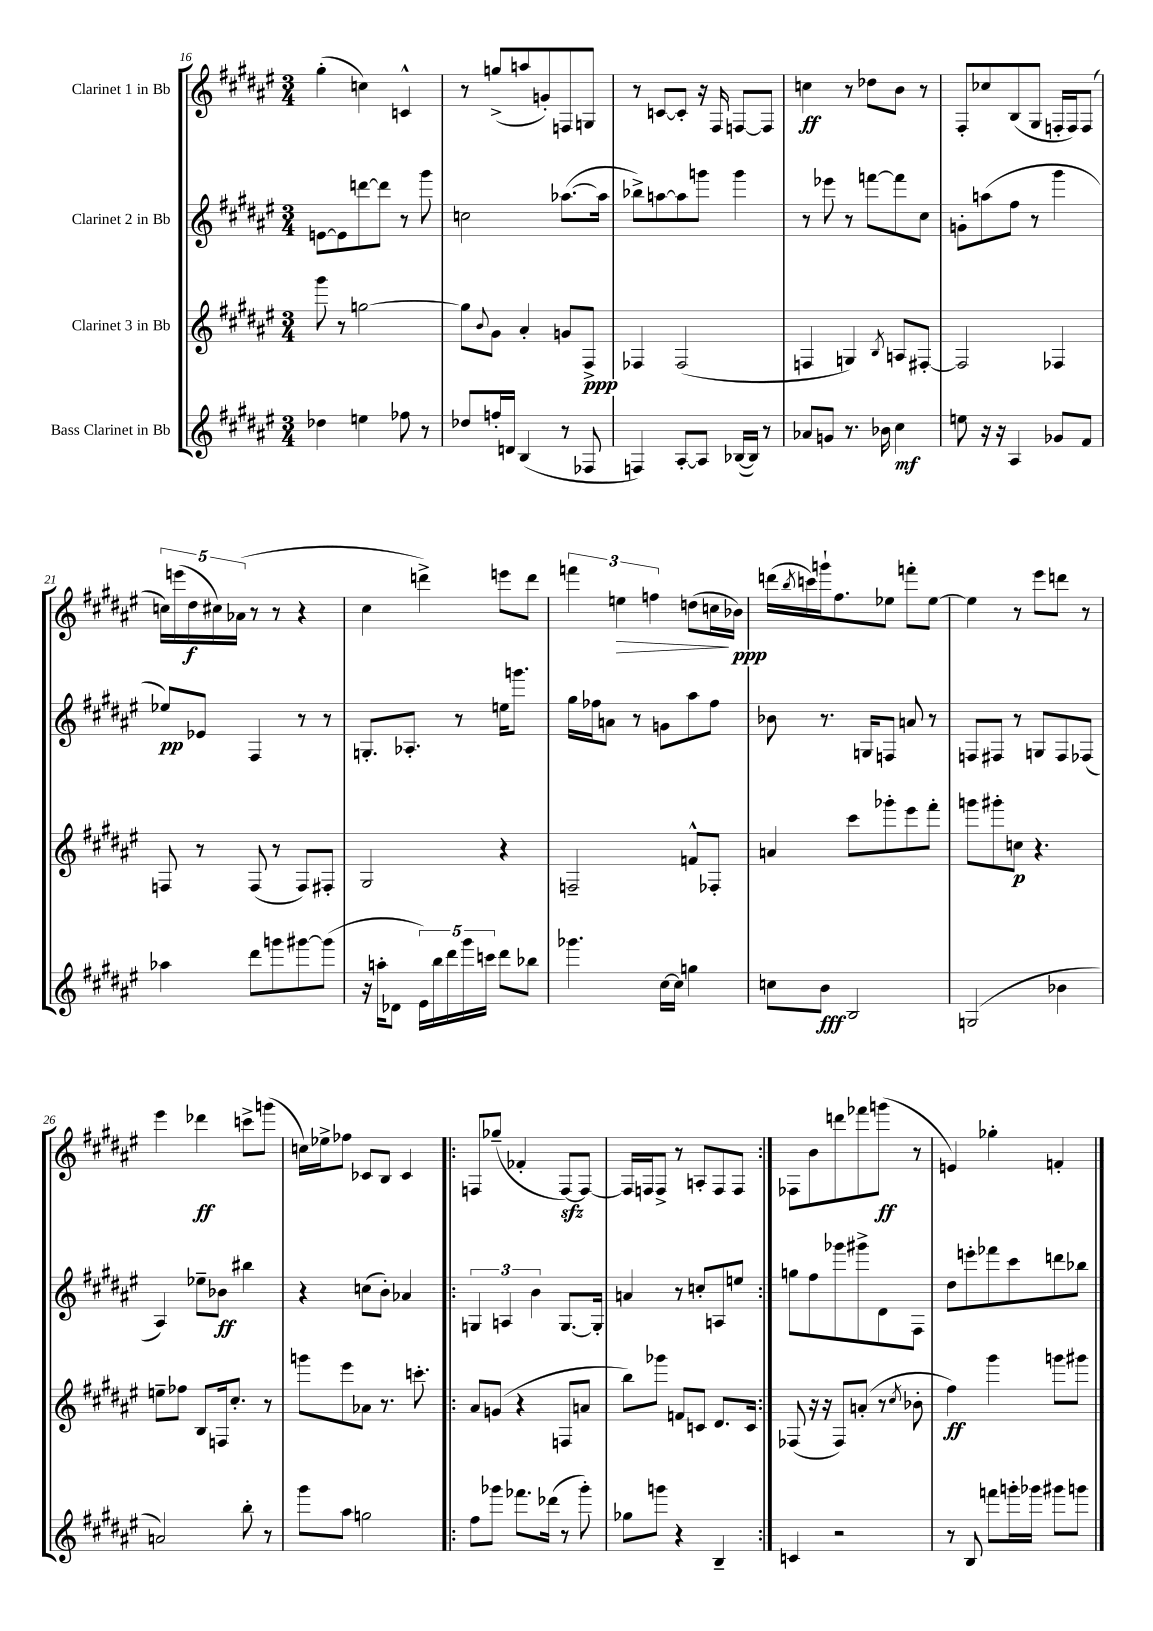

**kern	**dynam	**kern	**dynam	**kern	**dynam	**kern	**dynam
*part4	*part4	*part3	*part3	*part2	*part2	*part1	*part1
*staff4	*staff4	*staff3	*staff3	*staff2	*staff2	*staff1	*staff1
*I"Bass Clarinet in Bb	*	*I"Clarinet 3 in Bb	*	*I"Clarinet 2 in Bb	*	*I"Clarinet 1 in Bb	*
*clefG2	*	*clefG2	*	*clefG2	*	*clefG2	*
*k[f#c#g#d#a#e#]	*	*k[f#c#g#d#a#e#]	*	*k[f#c#g#d#a#e#]	*	*k[f#c#g#d#a#e#]	*
*M3/4	*	*M3/4	*	*M3/4	*	*M3/4	*
=16	=16	=16	=16	=16	=16	=16	=16
4dd-X\	.	8ggg#\	.	[8en\L	.	(4gg#'\	.
.	.	8r	.	8e\]	.	.	.
4een\	.	[2ggn\	.	[8dddn\	.	4ccn\)	.
.	.	.	.	8ddd\J]	.	.	.
8ff-X\	.	.	.	8r	.	4cn^^/	.
8r	.	.	.	8ggg#\	.	.	.
=17	=17	=17	=17	=17	=17	=17	=17
8dd-X/L	.	8gg\L]	.	2ccn\	.	8r	.
.	.	8qqb/	.	.	.	.	.
16ffn'/L	.	8g#\J	.	.	.	(8ggn^/L	.
16dn/JJ	.	.	.	.	.	.	.
(4B/	.	4a#'/	.	.	.	8aan/	.
.	.	.	.	.	.	8gn'/)	.
8r	.	8gn/L	.	([8.aa-X\L	.	8Fn/	.
8F-X/	.	8F#^/J	ppp	.	.	8Gn/J	.
.	.	.	.	16aa-\Jk]	.	.	.
=18	=18	=18	=18	=18	=18	=18	=18
4Fn/)	.	4F-X/	.	8bb-X^\L)	.	8r	.
.	.	.	.	[8aan\	.	[8cn/L	.
[8A#'/L	.	(2F-/	.	8aa\]	.	8c'/J]	.
8A#/J]	.	.	.	8gggn\J	.	16r	.
.	.	.	.	.	.	16F#/	.
([16B-X/LL	.	.	.	4ggg\	.	[8Fn/L	.
16B-/JJ])	.	.	.	.	.	.	.
8r	.	.	.	.	.	8F/J]	.
=19	=19	=19	=19	=19	=19	=19	=19
8a-X/L	.	4Fn/	.	8r	.	4ccn\	ff
8gn/J	.	.	.	8eee-X\	.	.	.
8.r	.	4Gn/)	.	8r	.	8r	.
.	.	.	.	[8fffn\L	.	8dd-X\L	.
16b-X\	.	.	.	.	.	.	.
.	.	8qB/	.	.	.	.	.
4cc#\	mf	8An/L	.	8fff\]	.	8b\J	.
.	.	[8F#X'/J	.	8cc#\J	.	8r	.
=20	=20	=20	=20	=20	=20	=20	=20
8een\	.	2F#/]	.	8gn'\L	.	8F#'/L	.
16r	.	.	.	(8aan\	.	8cc-X/	.
16r	.	.	.	.	.	.	.
4A#/	.	.	.	8ff#\J	.	(8B/	.
.	.	.	.	8r	.	8G#/J	.
8g-X/L	.	4F-X/	.	4ggg#\	.	16Fn'/LL	.
.	.	.	.	.	.	16F/J)	.
8f#/J	.	.	.	.	.	(8F/J	.
!!LO:LB:g=z
=21	=21	=21	=21	=21	=21	=21	=21
4aa-X\	.	8Fn/	.	8ee-X/L)	pp	20ccn\LL)	.
.	.	.	.	.	.	(20eeen\	.
.	.	.	.	.	.	20dd#\	f
.	.	8r	.	8e-X/J	.	.	.
.	.	.	.	.	.	20cc#X\)	.
.	.	.	.	.	.	(20a-X\JJ	.
8ddd#\L	.	(8F/	.	4F#/	.	8r	.
8gggn\	.	8r	.	.	.	8r	.
[8ggg#X\	.	8F/L)	.	8r	.	4r	.
(8ggg#\J]	.	8F#X'/J	.	8r	.	.	.
=22	=22	=22	=22	=22	=22	=22	=22
16r	.	2G#/	.	8.Gn'/L	.	4cc#\	.
16aan'\KL	.	.	.	.	.	.	.
8d-X\J	.	.	.	.	.	.	.
.	.	.	.	8.A-X'/J	.	.	.
20e#\LL)	.	.	.	.	.	4dddn^\)	.
20bb\	.	.	.	.	.	.	.
20ddd#\	.	.	.	.	.	.	.
.	.	.	.	8r	.	.	.
20ggg#\	.	.	.	.	.	.	.
20cccn\JJ	.	.	.	.	.	.	.
8ddd#\L	.	4r	.	16een\KL	.	8eeen\L	.
.	.	.	.	8.gggn\J	.	.	.
8bb-X\J	.	.	.	.	.	8ddd\J	.
=23	=23	=23	=23	=23	=23	=23	=23
4.ggg-X\	.	2Fn~/	.	16gg#\LL	.	6fffn\	.
.	.	.	.	16ff-X\J	.	.	.
.	.	.	.	8an\J	.	.	.
!	!	!	!	!	!	!	!LO:HP:b
.	.	.	.	.	.	6een\	>
.	.	.	.	8r	.	.	.
.	.	.	.	.	.	6ffn\	.
[16cc#\LL	.	.	.	8gn\L	.	.	.
16cc#\JJ]	.	.	.	.	.	.	.
4ggn\	.	8fn^^/L	.	8aa#\	.	(8ddn\L	.
.	.	8F-X'/J	.	8ff-\J	.	16ccn\L	.
.	.	.	.	.	.	16b-X\JJ)	] ppp
=24	=24	=24	=24	=24	=24	=24	=24
8ccn\L	.	4an/	.	8b-X\	.	(16dddn\LL	.
.	.	.	.	.	.	8qbb/	.
.	.	.	.	.	.	16cccn\)	.
8b\J	fff	.	.	8.r	.	16gggn`\J	.
.	.	.	.	.	.	8.ff#\	.
2B/	.	8ccc#\L	.	.	.	.	.
.	.	.	.	16Gn/KL	.	.	.
.	.	8ggg-X'\	.	8Fn/J	.	8ee-X\J	.
.	.	8eee#\	.	8an/	.	8fffn'\L	.
.	.	8fff#'\J	.	8r	.	[8ee-\J	.
=25	=25	=25	=25	=25	=25	=25	=25
(2Gn/	.	8gggn\L	.	8Fn/L	.	4ee-\]	.
.	.	8ggg#X'\	.	8F#X/J	.	.	.
.	.	8ccn\J	p	8r	.	8r	.
.	.	4.r	.	8Gn/L	.	8eee#\L	.
4b-X\	.	.	.	8F#/	.	8dddn\J	.
.	.	.	.	(8F-X/J	.	8r	.
!!LO:LB:g=z
=26	=26	=26	=26	=26	=26	=26	=26
2an/)	.	8een~\L	.	4A#/)	.	4eee#\	.
.	.	8ff-X\J	.	.	.	.	.
.	.	8B/L	.	8ee-X~\L	.	4ddd-X\	ff
.	.	16Fn/k	.	8b-X\J	ff	.	.
.	.	8.cc#'/J	.	.	.	.	.
8bb'\	.	.	.	4bb#X\	.	8cccn^\L	.
8r	.	8r	.	.	.	(8gggn\J	.
=27	=27	=27	=27	=27	=27	=27	=27
8ggg#\L	.	8gggn\L	.	4r	.	16ccn\LL)	.
.	.	.	.	.	.	16ee-X^\J	.
8aa#\J	.	8eee#\	.	.	.	8ff-X\J	.
2ggn\	.	8a-X\J	.	(8ccn\L	.	8c-X/L	.
.	.	8.r	.	8b'\J)	.	8B/J	.
.	.	.	.	4a-X/	.	4c-/	.
.	.	8.cccn'\	.	.	.	.	.
=28!|:	=28!|:	=28!|:	=28!|:	=28!|:	=28!|:	=28!|:	=28!|:
8ff#\L	.	8a#/L	.	6Gn/	.	8Fn/L	.
8ggg-X\J	.	(8gn/J	.	.	.	(8gg-X~/J	.
.	.	.	.	6An/	.	.	.
8.fff-X\L	.	4r	.	.	.	4f-X'/	.
.	.	.	.	6b\	.	.	.
(16ddd-X\Jk	.	.	.	.	.	.	.
8r	.	8Fn/L	.	[8.G/L	.	[8Fzz/L)	.
8ggg-'\)	.	8an/J	.	.	.	8F/J_	.
.	.	.	.	16G'/Jk]	.	.	.
=29	=29	=29	=29	=29	=29	=29	=29
8gg-X\L	.	8bb\L)	.	4an/	.	16F/LL]	.
.	.	.	.	.	.	16Fn/J	.
8gggn\J	.	8ggg-X\J	.	.	.	8F^/J	.
4r	.	8fn/L	.	8r	.	8r	.
.	.	8cn/J	.	8ccn'/L	.	8An'/L	.
4B~/	.	8.d#/L	.	8An/	.	8F/	.
.	.	.	.	8een/J	.	8F/J	.
.	.	16c/Jk	.	.	.	.	.
=30:|!	=30:|!	=30:|!	=30:|!	=30:|!	=30:|!	=30:|!	=30:|!
4cn/	.	(8F-X/	.	8ggn\L	.	8F-X\L	.
.	.	16r	.	8ff#\	.	8b\	.
.	.	16r	.	.	.	.	.
2r	.	8F-/L)	.	8ggg-X\	.	8dddn\	.
.	.	(8an'/J	.	8ggg#X^\	.	8fff-X\	.
.	.	8r	.	8d#\	.	(8gggn\J	ff
.	.	8qcc#/	.	.	.	.	.
.	.	8b-X'\	.	8F#\J	.	8r	.
=31	=31	=31	=31	=31	=31	=31	=31
8r	.	4ff#\)	ff	8dd#\L	.	4en/)	.
8B/	.	.	.	8eeen'\	.	.	.
8fffn\L	.	4ggg#\	.	8fff-X\	.	4gg-X'\	.
16gggn'\L	.	.	.	8ccc#\	.	.	.
16ggg-X\JJ	.	.	.	.	.	.	.
8ggg#X\L	.	8gggn\L	.	8dddn\	.	4fn'/	.
8gggn\J	.	8ggg#X\J	.	8bb-X\J	.	.	.
==	==	==	==	==	==	==	==
*-	*-	*-	*-	*-	*-	*-	*-
